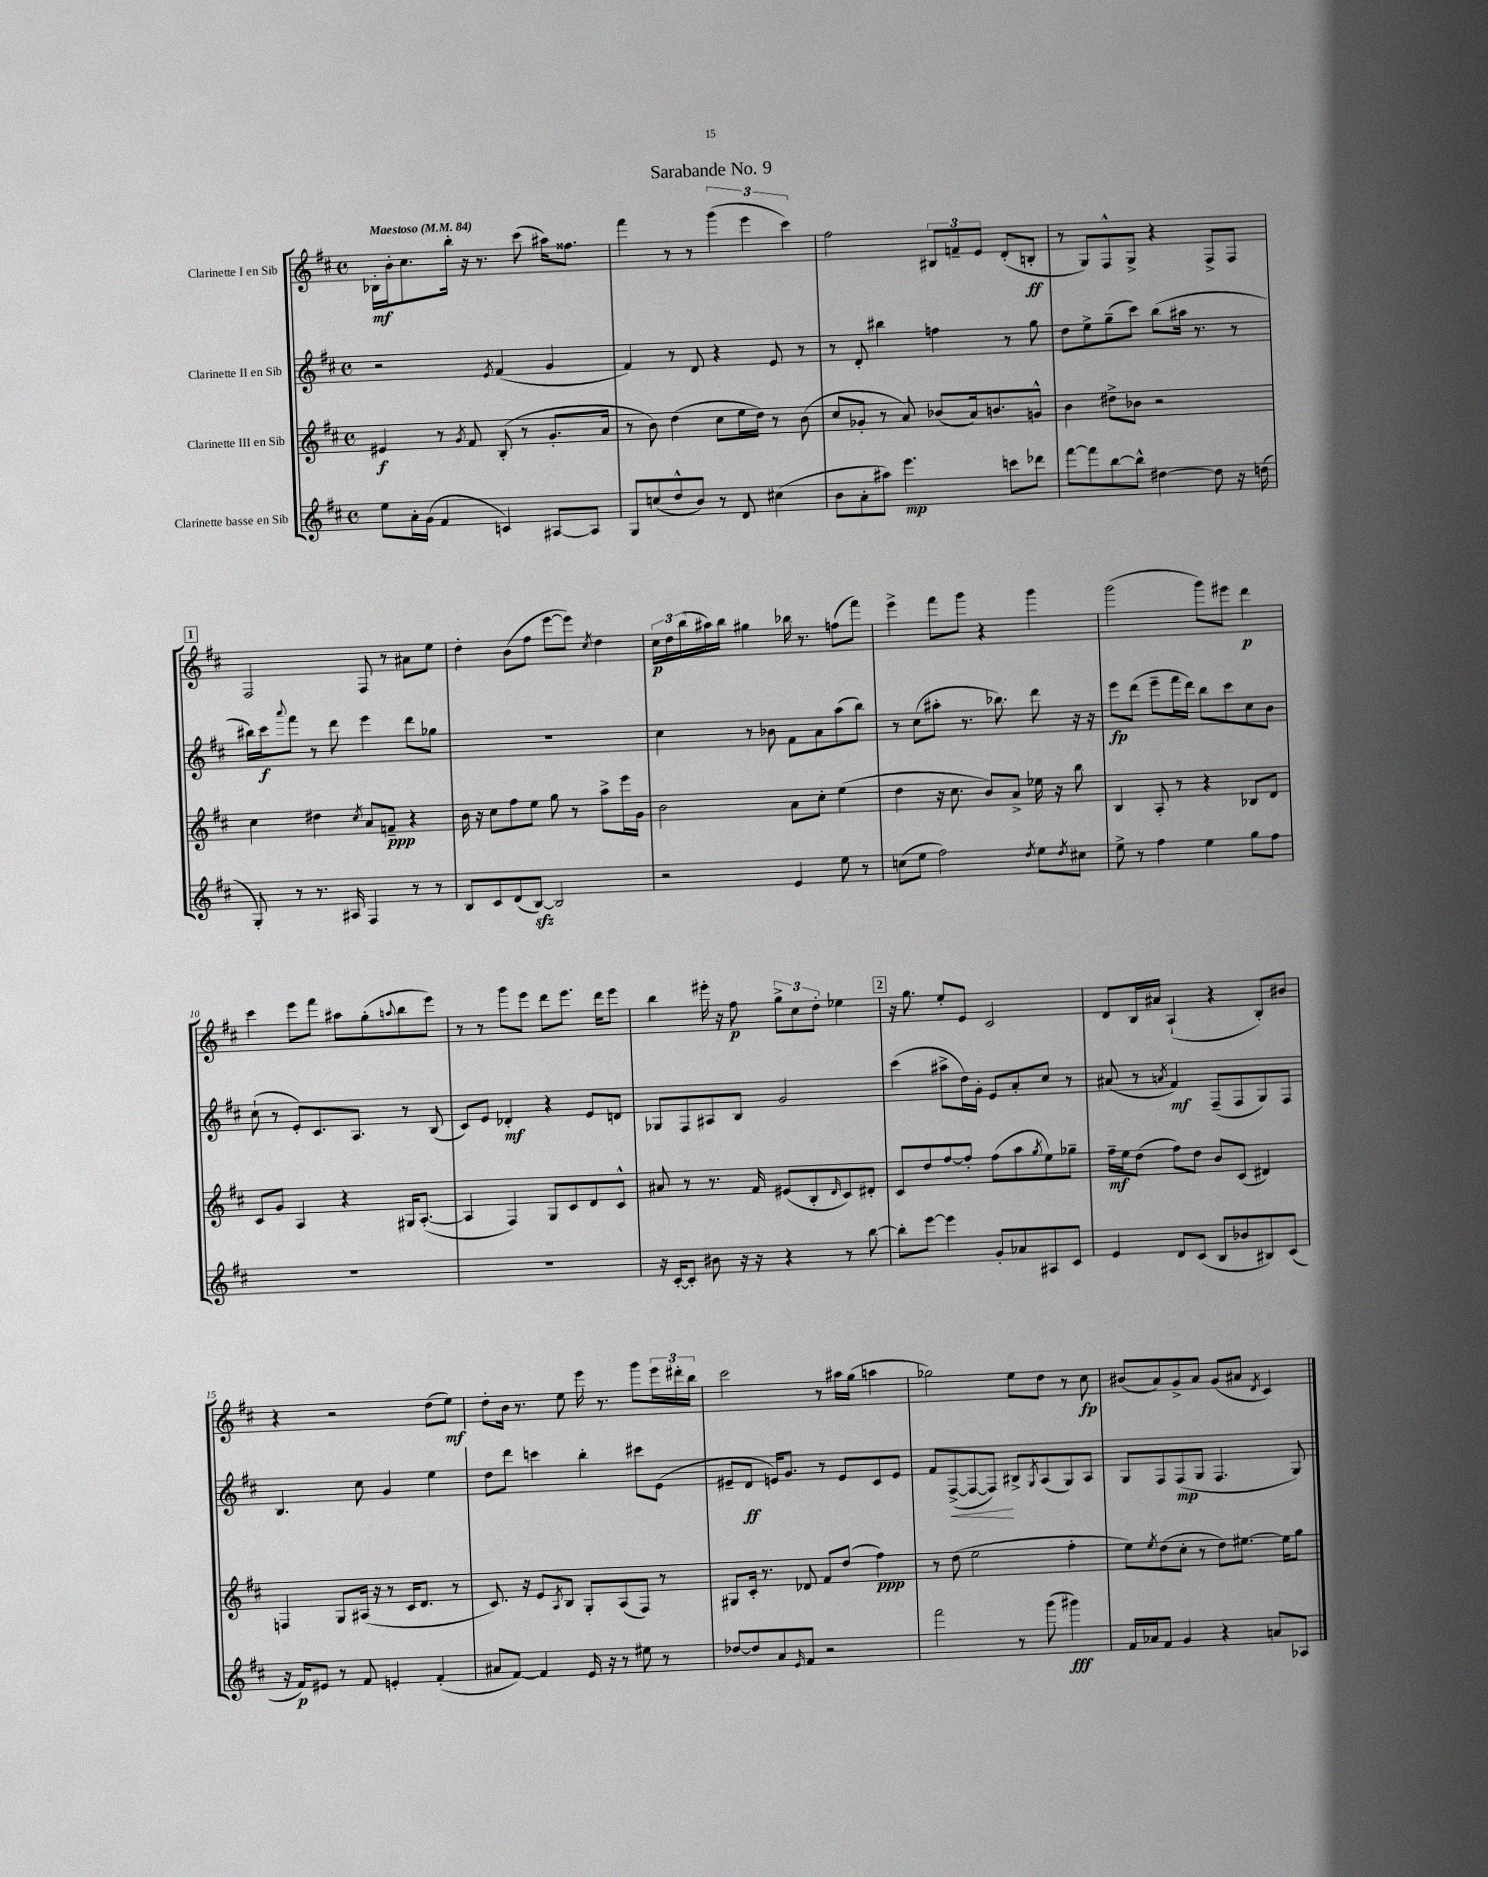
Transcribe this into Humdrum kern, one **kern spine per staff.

**kern	**dynam	**kern	**dynam	**kern	**dynam	**kern	**dynam
*part4	*part4	*part3	*part3	*part2	*part2	*part1	*part1
*staff4	*staff4	*staff3	*staff3	*staff2	*staff2	*staff1	*staff1
*I"Clarinette basse en Sib	*	*I"Clarinette III en Sib	*	*I"Clarinette II en Sib	*	*I"Clarinette I en Sib	*
*clefG2	*	*clefG2	*	*clefG2	*	*clefG2	*
*k[f#c#]	*	*k[f#c#]	*	*k[f#c#]	*	*k[f#c#]	*
*M4/4	*	*M4/4	*	*M4/4	*	*M4/4	*
*met(c)	*	*met(c)	*	*met(c)	*	*met(c)	*
*MM84	*	*MM84	*	*MM84	*	*MM84	*
=1	=1	=1	=1	=1	=1	=1	=1
!	!	!	!	!	!	!LO:TX:a:B:t=Maestoso	!
8ee\L	.	4e#X/	f	2r	.	16B-X'\LL	mf
.	.	.	.	.	.	16b'\J	.
16a'\L	.	.	.	.	.	8.cc#\	.
(16g\JJ	.	.	.	.	.	.	.
4f#/	.	8r	.	.	.	.	.
.	.	.	.	.	.	16bb'\Jk	.
.	.	8qg/	.	.	.	.	.
.	.	8f#/	.	.	.	16r	.
.	.	.	.	.	.	8.r	.
.	.	.	.	8qe/	.	.	.
4cn/)	.	(8B'/	.	(4f#/	.	.	.
.	.	8r	.	.	.	(8ccc#\	.
[8A#X/L	.	8.g'/L	.	4g/	.	16aa#X\KL)	.
.	.	.	.	.	.	8.ff##X\J	.
8A#/J]	.	.	.	.	.	.	.
.	.	16a/Jk	.	.	.	.	.
=2	=2	=2	=2	=2	=2	=2	=2
8G/L	.	8r	.	4f#/)	.	4fff#\	.
(8ccn/	.	8b\)	.	.	.	.	.
8dd^^/	.	(4dd\	.	8r	.	8r	.
8b/J)	.	.	.	8d/	.	8r	.
8r	.	8cc#\L	.	4r	.	(6ggg\	.
8d/	.	16ee\L	.	.	.	.	.
.	.	.	.	.	.	6eee\	.
.	.	16dd\JJ)	.	.	.	.	.
(4cc#X\	.	8r	.	8e/	.	.	.
.	.	.	.	.	.	6ccc#\)	.
.	.	(8b\	.	8r	.	.	.
=3	=3	=3	=3	=3	=3	=3	=3
8b\L	.	8cc#/L	.	8r	.	2ff#\	.
8a'\	.	8g-X'/J	.	8d'/	.	.	.
8aa#X\J)	.	8r	.	4bb#X\	.	.	.
4.eee\	mp	8a/)	.	.	.	.	.
.	.	(8b-X/L	.	4ffn\	.	12B#X/L	.
.	.	.	.	.	.	12fn~/	.
.	.	16a/k)	.	.	.	.	.
.	.	.	.	.	.	12e/J	.
.	.	8.bn/	.	.	.	.	.
8cccn\L	.	.	.	8r	.	(8d'/L	.
8ddd-X\J	.	8gn^^/J	.	8gg\	.	8Bn'/J	ff
=4	=4	=4	=4	=4	=4	=4	=4
[8fff#\L	.	4b\	.	8dd\L	.	8r	.
8fff#\]	.	.	.	8ee^\	.	8G/L)	.
[8bb\	.	8dd#X^\L	.	(8gg~\	.	8F#^^/	.
8bb^^\J]	.	8b-X\J	.	8ccc#\J)	.	8G^/J	.
[4dd#X\	.	2r	.	(8bb\L	.	4r	.
.	.	.	.	16aa#X\Jk	.	.	.
.	.	.	.	8.r	.	.	.
8dd#\]	.	.	.	.	.	8F#^/L	.
16r	.	.	.	8r	.	8F#/J	.
(16ddn\	.	.	.	.	.	.	.
!!LO:LB:g=z
!!LO:REH:place=s1:t=1
=5	=5	=5	=5	=5	=5	=5	=5
8G'/)	.	4cc#\	.	16bb#X\LL)	.	2F#/	.
.	.	.	.	16ccc#\J	f	.	.
.	.	.	.	8qqaaa/	.	.	.
8r	.	.	.	8fff#\J	.	.	.
8.r	.	4dd#X\	.	8r	.	.	.
.	.	.	.	8ddd\	.	.	.
16A#X/	.	.	.	.	.	.	.
.	.	8qcc#/	.	.	.	.	.
4F#/	.	8a/L	.	4eee\	.	8F#/	.
.	.	8fn~/J	ppp	.	.	8r	.
8r	.	4r	.	8ddd\L	.	8a#X\L	.
8r	.	.	.	8gg-X\J	.	8ee\J	.
=6	=6	=6	=6	=6	=6	=6	=6
8B/L	.	16b\	.	1r	.	4dd'\	.
.	.	16r	.	.	.	.	.
8c#/	.	8cc#\L	.	.	.	.	.
(8d/	.	8ff#\	.	.	.	(8b\L	.
[8Bzz/J)	.	8ee\J	.	.	.	8ff#\J	.
2B/]	.	8gg\	.	.	.	[8eee\L	.
.	.	8r	.	.	.	8eee\J])	.
.	.	.	.	.	.	8qcc#/	.
.	.	8aa^\L	.	.	.	4dd\	.
.	.	16eee\L	.	.	.	.	.
.	.	16g\JJ	.	.	.	.	.
=7	=7	=7	=7	=7	=7	=7	=7
2r	.	2b\	.	4cc#\	.	24cc#\LL	p
.	.	.	.	.	.	24dd\	.
.	.	.	.	.	.	(24bb\	.
.	.	.	.	.	.	16aa#X\)	.
.	.	.	.	.	.	16bb\JJ	.
.	.	.	.	8r	.	4gg#X\	.
.	.	.	.	8b-X\	.	.	.
4e/	.	8a\L	.	8f#\L	.	16bb-X\	.
.	.	.	.	.	.	8.r	.
.	.	8cc#'\J	.	8a\	.	.	.
8ee\	.	(4ee\	.	(8aa\	.	(8ffn\L	.
8r	.	.	.	8bb\J)	.	8fff#\J)	.
=8	=8	=8	=8	=8	=8	=8	=8
(8ccn\L	.	4dd\	.	8r	.	4eee^\	.
8ee\J	.	.	.	(8cc#\L	.	.	.
2ff#\)	.	16r	.	8aa#X'\J	.	8fff#\L	.
.	.	8.cc#\	.	.	.	.	.
.	.	.	.	8.r	.	8ggg\J	.
.	.	8b/L)	.	.	.	4r	.
.	.	.	.	8.bb-X\)	.	.	.
.	.	8a^/J	.	.	.	.	.
8qdd/	.	.	.	.	.	.	.
8ee\L	.	16ee-X\	.	8ddd\	.	4ggg\	.
.	.	16r	.	.	.	.	.
8qdd/	.	.	.	.	.	.	.
8cc#X\J	.	8bb\	.	16r	.	.	.
.	.	.	.	16r	.	.	.
=9	=9	=9	=9	=9	=9	=9	=9
8ee^\	.	4B/	.	8eee\L	fp	(2ggg\	.
8r	.	.	.	(8ddd\J	.	.	.
4ff#\	.	8A'/	.	8eee~\L	.	.	.
.	.	8r	.	16fff#\L	.	.	.
.	.	.	.	16ddd\JJ)	.	.	.
4ee\	.	4r	.	8bb\L	.	8ggg\L)	.
.	.	.	.	8ccc#\	.	8eee#X\J	.
8gg\L	.	8B-X/L	.	8cc#\	.	4ddd\	p
8ff#\J	.	8d/J	.	8b\J	.	.	.
!!LO:LB:g=z
=10	=10	=10	=10	=10	=10	=10	=10
1r	.	8c#/L	.	(8cc#`\	.	4ccc#\	.
.	.	8g/J	.	8r	.	.	.
.	.	4A/	.	8e'/L)	.	8eee\L	.
.	.	.	.	8.c#/	.	8fff#\J	.
.	.	4r	.	.	.	8aa#X\L	.
.	.	.	.	8.A/J	.	.	.
.	.	.	.	.	.	(8gg'\	.
.	.	.	.	.	.	8qqaan/	.
.	.	16G#X/KL	.	8r	.	8bb\	.
.	.	([8.A'/J	.	.	.	.	.
.	.	.	.	(8B/	.	8eee\J)	.
=11	=11	=11	=11	=11	=11	=11	=11
1r	.	4A/]	.	8c#/L)	.	8r	.
.	.	.	.	8e/J	.	8r	.
.	.	4F#/)	.	4d-X'/	mf	8ggg\L	.
.	.	.	.	.	.	8eee\J	.
.	.	8G/L	.	4r	.	8ddd\L	.
.	.	8c#/	.	.	.	8.eee\J	.
.	.	8d/	.	8e/L	.	.	.
.	.	.	.	.	.	16ddd\KL	.
.	.	8c#^^/J	.	8dn/J	.	8eee\J	.
=12	=12	=12	=12	=12	=12	=12	=12
16r	.	8a#X/	.	8G-X/L	.	4bb\	.
[16c#'/KL	.	.	.	.	.	.	.
8c#'/J]	.	8r	.	8F#/	.	.	.
8b#X\	.	8.r	.	8A#X/	.	16eee#X'\	.
.	.	.	.	.	.	16r	.
16r	.	.	.	8B/J	.	8ff#\	p
16r	.	16f#/	.	.	.	.	.
4r	.	(8e#X/L	.	2g/	.	12gg^\L	.
.	.	.	.	.	.	12cc#\	.
.	.	8B'/	.	.	.	.	.
.	.	.	.	.	.	12dd'\J	.
.	.	16qqd/	.	.	.	.	.
8r	.	8c#/)	.	.	.	4ee-X\	.
[8bb\	.	8d#X'/J	.	.	.	.	.
!!LO:REH:place=s1:t=2
=13	=13	=13	=13	=13	=13	=13	=13
8bb'\L]	.	8c#/L	.	(4ccc#\	.	16r	.
.	.	.	.	.	.	8.gg\	.
[8eee\J	.	8dd/	.	.	.	.	.
4eee\]	.	[8ff#/	.	8aa#X^\L	.	8ee'/L	.
.	.	8ff#'/J]	.	16dd\L)	.	8e/J	.
.	.	.	.	16g'\JJ	.	.	.
8g'/L	.	(8ff#\L	.	8e/L	.	2c#/	.
8a-X/	.	8aa\	.	8a'/	.	.	.
.	.	8qgg/	.	.	.	.	.
8A#X/	.	8ee\)	.	8cc#/J	.	.	.
8c#/J	.	8gg-X~\J	.	8r	.	.	.
=14	=14	=14	=14	=14	=14	=14	=14
4e/	.	16ff#~\LL	mf	(8a#X/	.	8d/L	.
.	.	16ee\J	.	.	.	.	.
.	.	(8dd\J	.	8r	.	16B/L	.
.	.	.	.	.	.	16a#X/JJ	.
.	.	.	.	8qan/	.	.	.
8d/L	.	8ff#\L)	.	4f#/)	mf	(4A`/	.
(8c#/J	.	8dd\J	.	.	.	.	.
8B/L	.	8b/L	.	(8F#~/L	.	4r	.
8b-X/	.	(8c#/J	.	8F#/	.	.	.
8B#X/)	.	4d#X/)	.	8G/)	.	8B'/L)	.
(8c#/J	.	.	.	8F#/J	.	8b#X/J	.
!!LO:LB:g=z
=15	=15	=15	=15	=15	=15	=15	=15
16r	.	4Fn/	.	4.B/	.	4r	.
16f#/KL)	p	.	.	.	.	.	.
8e#X/J	.	.	.	.	.	.	.
8r	.	8G/L	.	.	.	2r	.
8f#/	.	(16A#X/Jk	.	8cc#\	.	.	.
.	.	16r	.	.	.	.	.
4en'/	.	8r	.	4g/	.	.	.
.	.	16c#/KL	.	.	.	.	.
.	.	8.d/J	.	.	.	.	.
(4f#'/	.	.	.	4ee\	.	(8dd\L	.
.	.	8r	.	.	.	8ee\J)	mf
=16	=16	=16	=16	=16	=16	=16	=16
8a#X/L	.	8.c#/)	.	8dd\L	.	8dd'\L	.
[8f#/J)	.	.	.	8ddd\J	.	16b\Jk	.
.	.	16r	.	.	.	8.r	.
4f#/]	.	8e/L	.	4cccn\	.	.	.
.	.	8qA/	.	.	.	.	.
.	.	8B/J	.	.	.	8ee\	.
16e/	.	8G'/L	.	4bb'\	.	16eee\	.
16r	.	.	.	.	.	8.r	.
8r	.	(8A/	.	.	.	.	.
8ee#X\	.	8F#/J)	.	8ccc#X\L	.	8ggg\L	.
8r	.	8r	.	(8e\J	.	24eee\L	.
.	.	.	.	.	.	24ddd#X'\	.
.	.	.	.	.	.	24bb\JJ	.
=17	=17	=17	=17	=17	=17	=17	=17
[8dd-X/L	.	8G#X/L	.	8e#X~/L	.	2ccc#\	.
8dd-/]	.	16c#'/Jk	.	8d/J	ff	.	.
.	.	8.r	.	.	.	.	.
8a/	.	.	.	16en/KL)	.	.	.
.	.	.	.	8.g/J	.	.	.
16qqe/	.	.	.	.	.	.	.
8f#/J	.	8d-X/	.	.	.	.	.
2r	.	8f#/L	.	8r	.	8r	.
.	.	(8dd/J	.	8e/L	.	16aa#X\LL	.
.	.	.	.	.	.	(16gg\JJ	.
.	.	4ff#\)	ppp	8c#/	.	4aan\	.
.	.	.	.	8e/J	.	.	.
=18	=18	=18	=18	=18	=18	=18	=18
2fff#\	.	8r	.	8f#/L	.	2gg-X\)	.
!	!	!	!	!	!LO:HP:b	!	!
.	.	(8dd\	.	([8F#^/	<	.	.
.	.	2ee\	.	8F#/_	.	.	.
.	.	.	.	8F#/J])	.	.	.
8r	.	.	.	8B#X^/L	[	8ee\L	.
.	.	.	.	8qG/	.	.	.
(8ggg\	.	.	.	(8A/	.	8dd\J	.
4ggg#X\)	fff	4ff#'\	.	8G/)	.	8r	.
.	.	.	.	8A/J	.	8cc#\	fp
=19	=19	=19	=19	=19	=19	=19	=19
16f#/LL	.	8ee\L)	.	8G/L	.	(8b#X/L	.
16a-X/J	.	.	.	.	.	.	.
.	.	8qee/	.	.	.	.	.
8f#/J	.	(8dd\	.	8F#/	.	8a/)	.
4g/	.	8cc#'\J	.	(8F#/	mp	8g^/	.
.	.	8r	.	8G/J	.	8a/J	.
4r	.	8dd\L)	.	4.F#/	.	(8g/L	.
.	.	[8.ee#X\J	.	.	.	8a#X/J	.
.	.	.	.	.	.	8qd/	.
8an/L	.	.	.	.	.	4c#/)	.
.	.	16ee#\KL]	.	.	.	.	.
8A-X/J	.	8gg\J	.	8G/)	.	.	.
==	==	==	==	==	==	==	==
*-	*-	*-	*-	*-	*-	*-	*-
